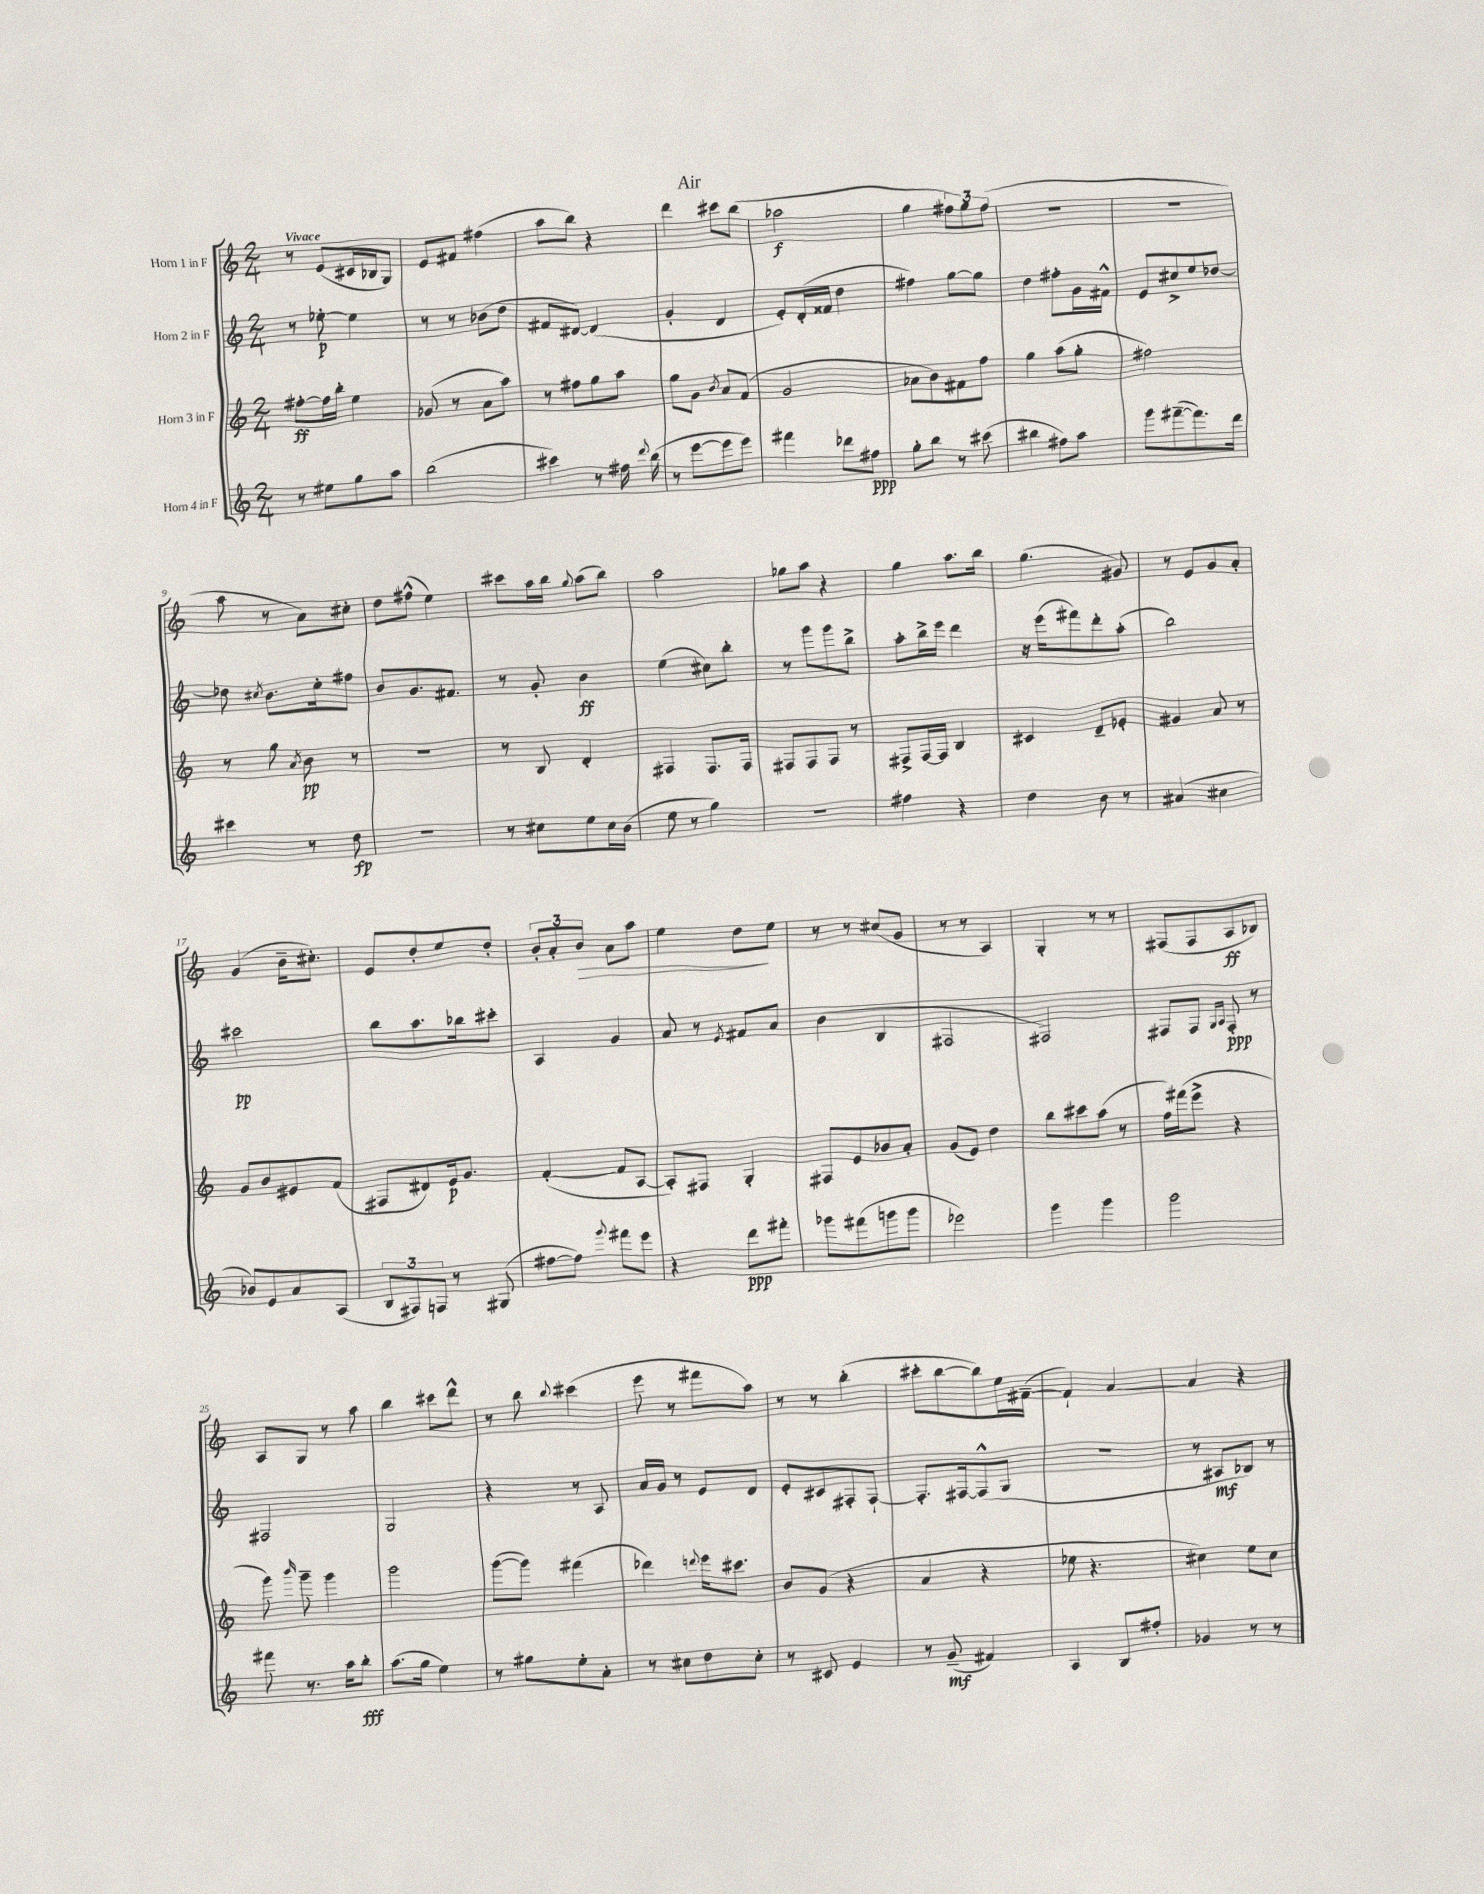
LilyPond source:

\header { title = "Air" }
<<
\new StaffGroup <<
\new Staff = "s0" \with { instrumentName = "Horn 1 in F" } {
    \clef treble \key c \major \numericTimeSignature \time 2/4 \tempo "Vivace"
    \autoBeamOff r8 e'8[( cis'16 bes16 g8]) |
    e'8[ fis'8] fis''4( |
    a''8[ b''8]) r4 |
    d'''4 cis'''8[ b''8]( |
    aes''2\f |
    g''4 \tuplet 3/2 { fis''8[) g''8 fis''8]( } |
    R2 |
    R2 |
    a''8 r8 a'8[) cis''8]-. |
    d''8[ fis''8]-^( e''4) |
    cis'''8[ a''16 b''16] \appoggiatura { g''8 } a''8[( b''8]) |
    a''2 |
    ges''8[ a''8] r4 |
    g''4 a''8.[ b''16] |
    g''4.( gis'8) |
    r8 e'8[ g'8 a'8]-. |
    g'4( b'16[-- cis''8.]-.) |
    e'8[ d''8-. e''8 d''8]-. |
    \tuplet 3/2 { b'8[-. a'8-. b'8]\> } a'8[ a''8] |
    e''4 d''8[\! e''8] |
    r8 r8 cis''8[( g'8] |
    r8 r8 a4) |
    g4-. r8 r8 |
    fis8[( fis8 a8\ff bes8]) |
    a8[ g8] r8 a''8 |
    b''4 cis'''8[ d'''8]-^ |
    r8 b''8 \appoggiatura { b''8 } cis'''4( |
    e'''8 r8 fis'''8[ a''8]) |
    r8 r8 b''4-.( |
    cis'''8[-. b''8~ b''8) e''16 fis'16]~--( |
    fis'4-!) a'4~ |
    a'4 r4 \bar "|." |
}
\new Staff = "s1" \with { instrumentName = "Horn 2 in F" } {
    \clef treble \key c \major \numericTimeSignature \time 2/4
    \autoBeamOff r8 ees''8~-.\p ees''4 |
    r8 r8 bes'8[( d''8] |
    fis'8[ dis'8]~) dis'4( |
    g'4-. d'4 |
    e'8[-.) d'16-.( fisis'16] d''4 |
    fis''4) g''8[~ g''8] |
    d''4 fis''8[-. g'16 fis'16]-^ |
    e'8[ cis''8-> e''8 des''8]~ |
    des''8 \acciaccatura { cis''8 } b'8.[ cis''16-. fis''8] |
    b'8[ g'8. fis'8.] |
    r8 g'8-. b'4\ff |
    e''4( cis''8[) b''8]-. |
    r8 g'''8[ g'''8 b''8]-> |
    a''8[-. b''16-> e'''16] d'''4 |
    r16 e'''16[( fis'''8) d'''8-. a''8]-.( |
    b''2) |
    cis'''2\pp |
    b''8[ a''8. bes''16 cis'''8]-. |
    a4 g'4 |
    a'8 r8 \acciaccatura { e'8 } fis'8[ a'8] |
    b'4( b4 |
    fis2 |
    fis2) |
    fis8[ fis8] \grace { g16[ a16] } fis8-.\ppp r8 |
    fis2 |
    g2 |
    r4 r8 a8 |
    a'16[ g'16] r8 e'8[ d'8] |
    e'8[-. cis'8 fis8-. fis8]~-! |
    fis8.[-. fis16~ fis8-^( g8] |
    r2 |
    r8 ais8[\mf bes8]) r8 \bar "|." |
}
\new Staff = "s2" \with { instrumentName = "Horn 3 in F" } {
    \clef treble \key c \major \numericTimeSignature \time 2/4
    \autoBeamOff fis''8[~-.\ff fis''16 b''16]-. e''4 |
    ges'8( r8 a'8[ a''8]) |
    r8 fis''8[ g''8 a''8] |
    g''8[ g'8] \acciaccatura { b'8 } a'8[ f'8]( |
    g'2 |
    aes'8[ b'8) fis'8 f''8] |
    g''4 a''8[( g''8]-. |
    fis''2) |
    r8 g''8 \acciaccatura { a'8 } b'8\pp r8 |
    R2 |
    r8 b8 d'4-. |
    fis4 fis8.[ fis16] |
    fis8[ fis8 fis8] r8 |
    fis8[-> fis16~ fis16] b4 |
    cis'4 d'8[-- ees'8]-. |
    gis'4 a'8 r8 |
    g'8[ b'8 eis'8 f'8]( |
    fis8[ dis'8) e'16\p g'8.] |
    f'4~-.( f'8[ a8]~ |
    a8[-.) fis8] g4-. |
    fis8[ e'8 bes'8 a'8]-. |
    g'8[( e'8]) d''4 |
    b''8[ cis'''8 a''8]( r8 |
    f''16[) fis'''16( e'''8]-> r4 |
    g'''8) \grace { b'''16 } g'''8-- g'''4 |
    g'''2 |
    g'''8[~( g'''8]) fis'''4( |
    des'''4) \appoggiatura { d'''8 } e'''16[ cis'''8.] |
    b'8[ g'8]( r4 |
    a'4 r4 |
    ees''8 r4. |
    cis''4) e''8[ cis''8] \bar "|." |
}
\new Staff = "s3" \with { instrumentName = "Horn 4 in F" } {
    \clef treble \key c \major \numericTimeSignature \time 2/4
    \autoBeamOff r8 eis''8[ g''8 a''8] |
    b''2( |
    cis'''4) r8 fis''16 \appoggiatura { d'''8 } b''16( |
    r8 e'''8[~ e'''8 e'''8]) |
    fis'''4 des'''8[ fis''8]\ppp |
    g''8[-. b''8] r8 cis'''8( |
    bis''4 fis''8[) a''8] |
    g'''8[ fis'''8~--( fis'''8.) d'''16] |
    cis'''4 r8 d''8\fp |
    R2 |
    r8 cis''8[ e''8 cis''16 b'16]( |
    e''8 r8 g''4) |
    R2 |
    fis''4 r4 |
    d''4 b'8 r8 |
    ais'4( cis''4 |
    bes'8[) e'8 a'8 a8]( |
    \tuplet 3/2 { b8[ fis8) f8] } r8 gis8( |
    fis''8[~ fis''8]) \appoggiatura { g'''8 } fis'''8[ e'''8] |
    r4 d'''8[\ppp fis'''8]-. |
    ges'''8[ fis'''8( g'''8 g'''8] |
    ees'''2) |
    g'''4 g'''4 |
    g'''2 |
    fis'''8 r8. a''16[ b''8]-.\fff |
    a''8.[( g''16] e''4) |
    r8 gis''8[ e''8-. a'8]-. |
    r8 cis''8[ d''8 cis''8]-. |
    r8 cis'8 e'4 |
    r8 g'8--\mf( fis'4) |
    a4 b8[ fis''8]-. |
    ges'4 r8 r8 \bar "|." |
}
>>
>>
